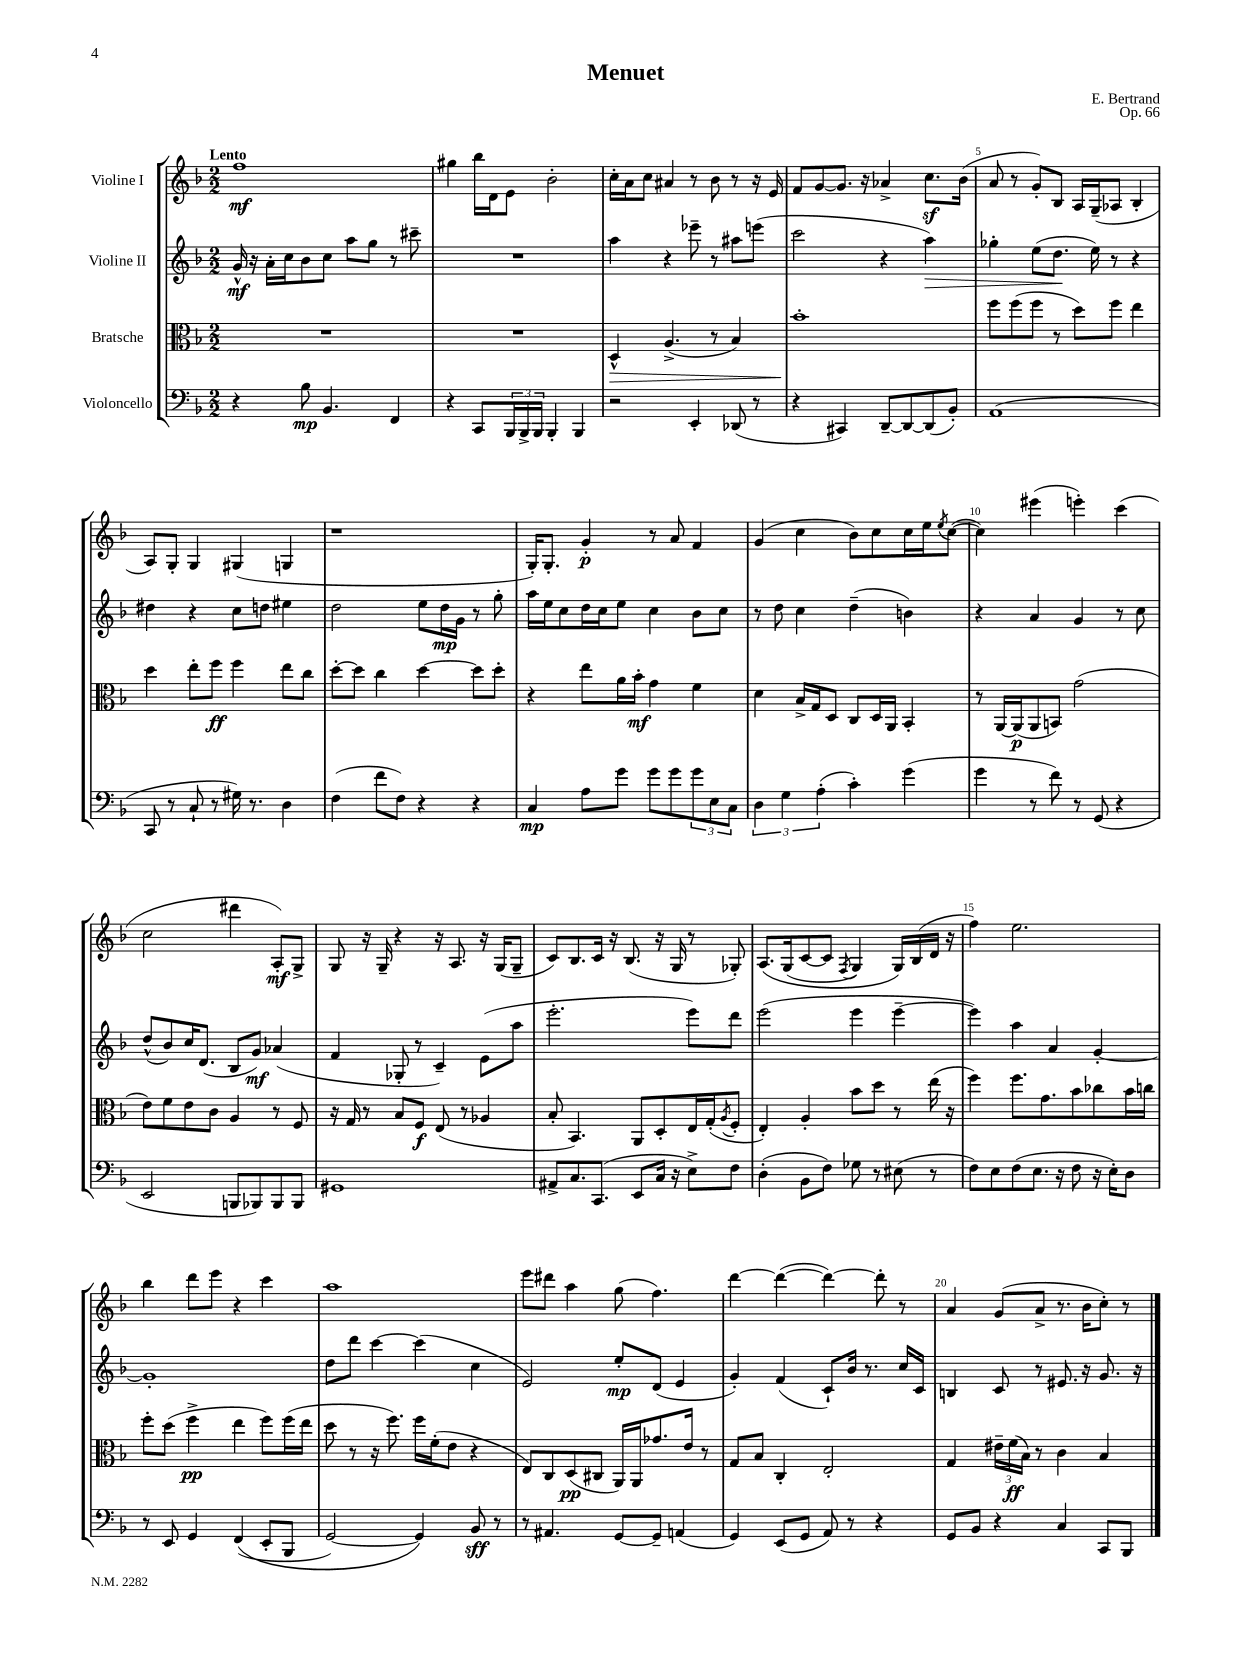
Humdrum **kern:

**kern	**dynam	**kern	**dynam	**kern	**dynam	**kern	**dynam
*part4	*part4	*part3	*part3	*part2	*part2	*part1	*part1
*staff4	*staff4	*staff3	*staff3	*staff2	*staff2	*staff1	*staff1
*I"Violoncello	*	*I"Bratsche	*	*I"Violine II	*	*I"Violine I	*
*clefF4	*	*clefC3	*	*clefG2	*	*clefG2	*
*k[b-]	*	*k[b-]	*	*k[b-]	*	*k[b-]	*
*M2/2	*	*M2/2	*	*M2/2	*	*M2/2	*
=1	=1	=1	=1	=1	=1	=1	=1
!	!	!	!	!	!	!LO:TX:a:B:t=Lento	!
4r	.	1r	.	16g^^/	mf	1ff	mf
.	.	.	.	16r	.	.	.
.	.	.	.	16a'\LL	.	.	.
.	.	.	.	16cc\J	.	.	.
8B-\	mp	.	.	8b-\	.	.	.
4.BB-/	.	.	.	8cc\J	.	.	.
.	.	.	.	8aa\L	.	.	.
.	.	.	.	8gg\J	.	.	.
4FF/	.	.	.	8r	.	.	.
.	.	.	.	8ccc#X~\	.	.	.
=2	=2	=2	=2	=2	=2	=2	=2
4r	.	1r	.	1r	.	4gg#X\	.
8CC/L	.	.	.	.	.	16bb-\LL	.
.	.	.	.	.	.	16d\J	.
24BBB-/L	.	.	.	.	.	8e\J	.
24BBB-^/	.	.	.	.	.	.	.
24BBB-/JJ	.	.	.	.	.	.	.
4BBB-'/	.	.	.	.	.	2b-'\	.
4BBB-/	.	.	.	.	.	.	.
=3	=3	=3	=3	=3	=3	=3	=3
!	!	!	!LO:HP:b	!	!	!	!
2r	.	4D^^/	>	4aa\	.	16cc'\LL	.
.	.	.	.	.	.	16a\J	.
.	.	.	.	.	.	8cc\J	.
.	.	(4.A^/	.	4r	.	4a#X/	.
4EE'/	.	.	.	8eee-X~\	.	8r	.
.	.	8r	.	8r	.	8b-\	.
(8DD-X/	.	4B-/)	.	8aa#X\L	.	8r	.
8r	.	.	.	(8eeen\J	.	16r	.
.	.	.	.	.	.	16e/	.
=4	=4	=4	=4	=4	=4	=4	=4
4r	.	1b-'	.	2ccc\	.	8f/L	.
.	.	.	.	.	.	[8g/	.
4CC#X/)	.	.	.	.	.	8.g/J]	.
.	.	.	.	.	.	16r	.
[8DD~/L	.	.	.	4r	.	4a-X^/	.
8DD/_	.	.	.	.	.	.	.
!	!	!	!	!	!LO:HP:b	!	!
(8DD/]	.	.	.	4aa\)	>	8.ccz\L	.
8BB-'/J)	.	.	.	.	.	.	.
.	.	.	.	.	.	(16b-\Jk	.
.	.	.	]	.	.	.	.
=5	=5	=5	=5	=5	=5	=5	=5
(1AA	.	8ff\L	.	4gg-X'\	.	8a/	.
.	.	(8ff\	.	.	.	8r	.
.	.	8ff\J	.	(8ee\L	.	8g'/L)	.
.	.	8r	.	8.dd\J	.	8B-/J	.
.	.	8dd\L)	.	.	.	16A/LL	.
.	.	.	.	16ee\)	]	(16G~/J	.
.	.	8ff\J	.	8r	.	8A-X/J	.
.	.	4ee\	.	4r	.	4B-'/	.
!!LO:LB:g=z
=6	=6	=6	=6	=6	=6	=6	=6
8CC/	.	4dd\	.	4dd#X\	.	8A/L)	.
8r	.	.	.	.	.	8G'/J	.
8C`/	.	8ee'\L	.	4r	.	4G/	.
8r	.	8ff\J	ff	.	.	.	.
16G#X\)	.	4ff\	.	8cc\L	.	(4G#X/	.
8.r	.	.	.	.	.	.	.
.	.	.	.	8ddn\J	.	.	.
4D\	.	8ee\L	.	4ee#X\	.	4Gn/	.
.	.	8cc\J	.	.	.	.	.
=7	=7	=7	=7	=7	=7	=7	=7
(4F\	.	[8dd'\L	.	2dd\	.	1r	.
.	.	8dd\J]	.	.	.	.	.
8f\L	.	4cc\	.	.	.	.	.
8F\J)	.	.	.	.	.	.	.
4r	.	[4dd\	.	8ee\L	.	.	.
.	.	.	.	16dd\L	mp	.	.
.	.	.	.	16g\JJ	.	.	.
4r	.	8dd\L]	.	8r	.	.	.
.	.	8dd'\J	.	8gg'\	.	.	.
=8	=8	=8	=8	=8	=8	=8	=8
4C/	mp	4r	.	16aa\LL	.	16G'/KL)	.
.	.	.	.	16ee\J	.	8.G'/J	.
.	.	.	.	8cc\	.	.	.
8A\L	.	8ee\L	.	16dd\L	.	4g'/	p
.	.	.	.	16cc\J	.	.	.
8g\J	.	16a\L	.	8ee\J	.	.	.
.	.	16b-'\JJ	mf	.	.	.	.
8g\L	.	4g\	.	4cc\	.	8r	.
8g\	.	.	.	.	.	8a/	.
12g\	.	4f\	.	8b-\L	.	4f/	.
12E\	.	.	.	.	.	.	.
.	.	.	.	8cc\J	.	.	.
12C\J	.	.	.	.	.	.	.
=9	=9	=9	=9	=9	=9	=9	=9
6D\	.	4d\	.	8r	.	(4g/	.
.	.	.	.	8dd\	.	.	.
6G\	.	.	.	.	.	.	.
.	.	16B-^/LL	.	4cc\	.	4cc\	.
.	.	16G/J	.	.	.	.	.
(6A'\	.	.	.	.	.	.	.
.	.	8D/J	.	.	.	.	.
4c'\)	.	8C/L	.	(4dd~\	.	8b-\L)	.
.	.	16D/L	.	.	.	8cc\	.
.	.	16AA/JJ	.	.	.	.	.
(4g\	.	4BB-'/	.	4bn\)	.	16cc\L	.
.	.	.	.	.	.	16ee\J	.
.	.	.	.	.	.	8qee/	.
.	.	.	.	.	.	([8cc\J	.
=10	=10	=10	=10	=10	=10	=10	=10
4g\	.	8r	.	4r	.	4cc\])	.
.	.	[16AA/LL	.	.	.	.	.
.	.	(16AA/J]	p	.	.	.	.
8r	.	8AA/	.	4a/	.	(4eee#X\	.
8f\)	.	8BBn/J)	.	.	.	.	.
8r	.	(2g\	.	4g/	.	4eeen'\)	.
(8GG/	.	.	.	.	.	.	.
4r	.	.	.	8r	.	(4ccc\	.
.	.	.	.	8cc\	.	.	.
!!LO:LB:g=z
=11	=11	=11	=11	=11	=11	=11	=11
2EE/	.	8e\L)	.	(8dd^^/L	.	2cc\	.
.	.	8f\	.	8b-/)	.	.	.
.	.	8e\	.	16cc/K	.	.	.
.	.	.	.	(8.d/J	.	.	.
.	.	8c\J	.	.	.	.	.
8BBBn/L	.	4A/	.	8B-/L	.	4ddd#X\	.
8BBB-X/)	.	.	.	8g/J)	mf	.	.
8BBB-/	.	8r	.	(4a-X/	.	8A'/L)	mf
8BBB-/J	.	8F/	.	.	.	8G^/J	.
=12	=12	=12	=12	=12	=12	=12	=12
1GG#X	.	16r	.	4f/	.	8G/	.
.	.	16G/	.	.	.	.	.
.	.	8r	.	.	.	16r	.
.	.	.	.	.	.	16G~/	.
.	.	8B-/L	.	8G-X'/	.	4r	.
.	.	8F/J	f	8r	.	.	.
.	.	(8E/	.	4c~/)	.	16r	.
.	.	.	.	.	.	8.A/	.
.	.	8r	.	.	.	.	.
.	.	4A-X/	.	(8e\L	.	16r	.
.	.	.	.	.	.	(16G/KL	.
.	.	.	.	8aa\J	.	8G~/J	.
=13	=13	=13	=13	=13	=13	=13	=13
8AA#X^/L	.	8B-'/	.	2.eee'\	.	8c/L)	.
8.C/	.	4.BB-/)	.	.	.	8.B-/	.
(8.CC/J	.	.	.	.	.	16c/Jk	.
.	.	.	.	.	.	16r	.
.	.	.	.	.	.	(8.B-/	.
8EE/L	.	8AA/L	.	.	.	.	.
16C/Jk	.	8D'/	.	.	.	16r	.
16r	.	.	.	.	.	16G/	.
8E^\L)	.	16E/L	.	8eee\L)	.	8r	.
.	.	(16G'/J	.	.	.	.	.
.	.	8qA/	.	.	.	.	.
8F\J	.	8F'/J	.	8ddd\J	.	8G-X'/)	.
=14	=14	=14	=14	=14	=14	=14	=14
(4D'\	.	4E'/)	.	(2eee\	.	(8.A/L	.
.	.	.	.	.	.	(16G/k	.
8BB-\L	.	4A'/	.	.	.	[8c/	.
8F\J)	.	.	.	.	.	8c/J]	.
.	.	.	.	.	.	8qF/	.
8G-X\	.	8b-\L	.	4eee\	.	4G/)	.
8r	.	8dd\J	.	.	.	.	.
(8E#X\	.	8r	.	[4eee~\	.	16G/LL)	.
.	.	.	.	.	.	(16B-/	.
8r	.	(16ee\	.	.	.	16d/JJ	.
.	.	16r	.	.	.	16r	.
=15	=15	=15	=15	=15	=15	=15	=15
8F\L)	.	4ff\)	.	4eee\])	.	4ff\)	.
8E\	.	.	.	.	.	.	.
(8F\	.	8.ff\L	.	4aa\	.	2.ee\	.
8.E\J	.	.	.	.	.	.	.
.	.	8.g\	.	.	.	.	.
.	.	.	.	4a/	.	.	.
16r	.	.	.	.	.	.	.
8F\	.	8b-\	.	.	.	.	.
16r	.	8cc-X\	.	[4g'/	.	.	.
16E'\KL)	.	.	.	.	.	.	.
8D\J	.	16b-\L	.	.	.	.	.
.	.	16ccn\JJ	.	.	.	.	.
!!LO:LB:g=z
=16	=16	=16	=16	=16	=16	=16	=16
8r	.	8ff'\L	.	1g']	.	4bb-\	.
8EE/	.	(8dd\J	.	.	.	.	.
4GG/	.	4ff^\	pp	.	.	8ddd\L	.
.	.	.	.	.	.	8eee\J	.
((4FF/	.	4ee\	.	.	.	4r	.
8EE'/L	.	8ff\L)	.	.	.	4ccc\	.
8BBB-/J	.	(16ff\L	.	.	.	.	.
.	.	16ee\JJ	.	.	.	.	.
=17	=17	=17	=17	=17	=17	=17	=17
[2GG/)	.	8dd\	.	8dd\L	.	1aa	.
.	.	8r	.	8ddd\J	.	.	.
.	.	16r	.	[4ccc\	.	.	.
.	.	8.ff\)	.	.	.	.	.
4GG/])	.	16ff\LL	.	(4ccc\]	.	.	.
.	.	(16f'\J	.	.	.	.	.
.	.	8e\J	.	.	.	.	.
8BB-/	sff	4r	.	4cc\	.	.	.
8r	.	.	.	.	.	.	.
=18	=18	=18	=18	=18	=18	=18	=18
8r	.	8E/L)	.	2e/)	.	8eee\L	.
4.AA#X/	.	8C/	.	.	.	8ddd#X\J	.
.	.	(8D/	pp	.	.	4aa\	.
.	.	8C#X/J	.	.	.	.	.
[8GG/L	.	16AA/LL)	.	8ee'/L	mp	(8gg\	.
.	.	16AA/J	.	.	.	.	.
8GG~/J]	.	8.g-X/	.	(8d/J	.	4.ff\)	.
(4AAn/	.	.	.	4e/	.	.	.
.	.	16e/Jk	.	.	.	.	.
.	.	8r	.	.	.	.	.
=19	=19	=19	=19	=19	=19	=19	=19
4GG/)	.	8G/L	.	4g'/)	.	[4ddd\	.
.	.	8B-/J	.	.	.	.	.
(8EE/L	.	4C'/	.	(4f/	.	(4ddd\_	.
8GG/J	.	.	.	.	.	.	.
8AA/)	.	2E'/	.	8c`/L)	.	4ddd\_)	.
8r	.	.	.	16b-/Jk	.	.	.
.	.	.	.	8.r	.	.	.
4r	.	.	.	.	.	8ddd'\]	.
.	.	.	.	16cc/LL	.	8r	.
.	.	.	.	16c/JJ	.	.	.
=20	=20	=20	=20	=20	=20	=20	=20
8GG/L	.	4G/	.	4Bn/	.	4a/	.
8BB-/J	.	.	.	.	.	.	.
4r	.	24e#X~\LL	.	8c/	.	(8g/L	.
.	.	(24f\	ff	.	.	.	.
.	.	24B-\JJ)	.	.	.	.	.
.	.	8r	.	8r	.	8a^/J	.
4C/	.	4c\	.	8.e#X/	.	8.r	.
.	.	.	.	16r	.	16b-\KL	.
8CC/L	.	4B-/	.	8.g/	.	8cc'\J)	.
8BBB-/J	.	.	.	.	.	8r	.
.	.	.	.	16r	.	.	.
==	==	==	==	==	==	==	==
*-	*-	*-	*-	*-	*-	*-	*-
